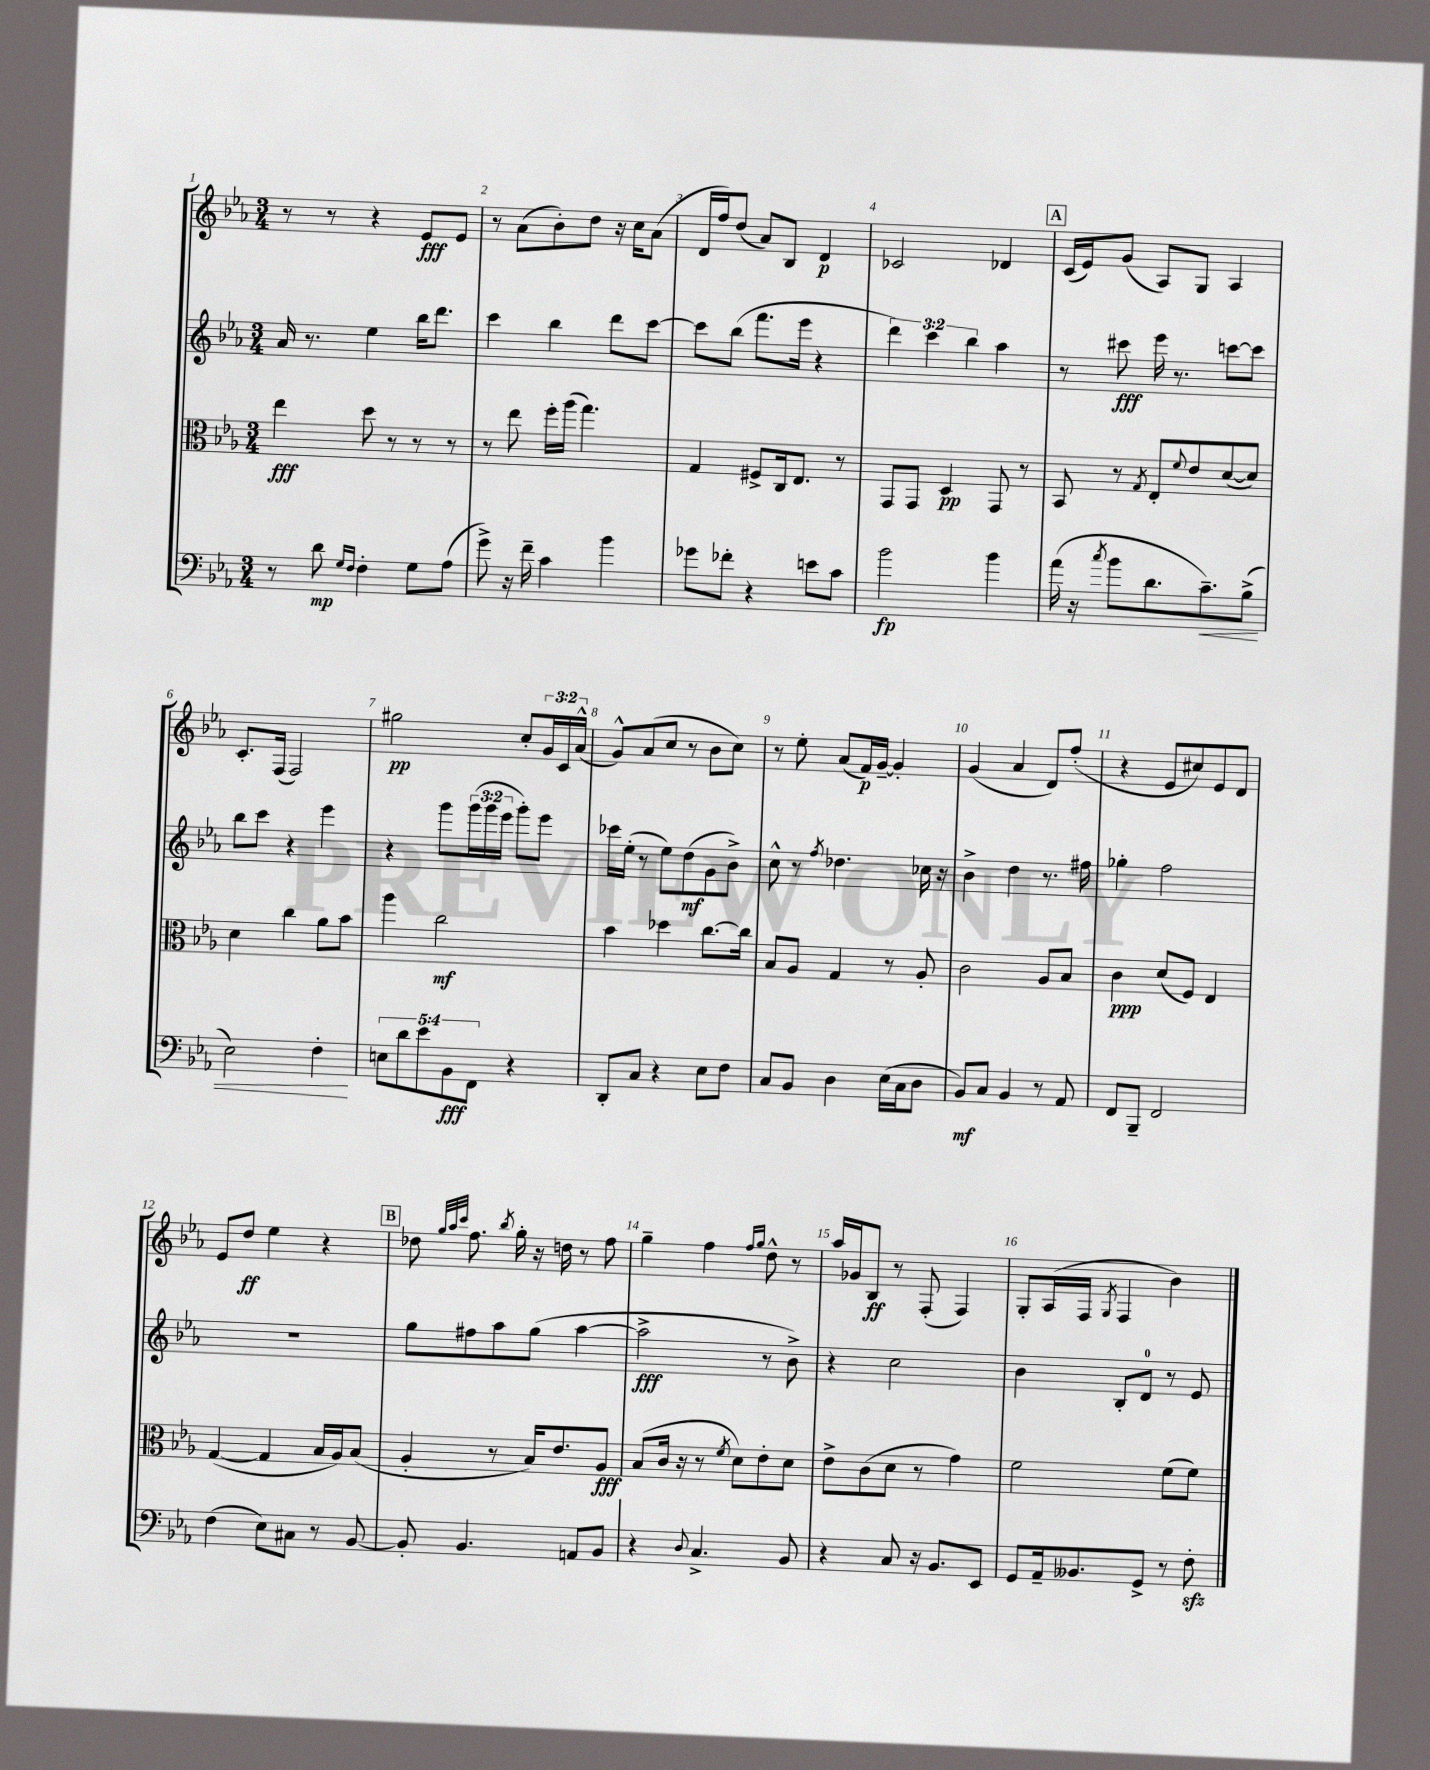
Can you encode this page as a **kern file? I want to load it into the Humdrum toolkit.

**kern	**kern	**kern	**kern
*staff4	*staff3	*staff2	*staff1
*clefF4	*clefC3	*clefG2	*clefG2
*k[b-e-a-]	*k[b-e-a-]	*k[b-e-a-]	*k[b-e-a-]
*M3/4	*M3/4	*M3/4	*M3/4
8r	4ee-	16a-	8r
.	.	8.r	.
8d	.	.	8r
16qqG	.	.	.
16qqF	.	.	.
4F'	8dd	4ee-	4r
.	8r	.	.
8G	8r	16bb-	8e-
.	.	8.ddd	.
(8A-	8r	.	8e-
=	=	=	=
8g^)	8r	4ccc	8r
16r	8ee-	.	(8a-
16f~	.	.	.
4c	16ff'	4bb-	8b-')
.	(16aa-	.	.
.	4.gg)	.	8dd
4b-	.	8ddd	16r
.	.	.	16cc
.	.	[8ccc	(8a-
=	=	=	=
8g-	4G	8ccc]	16d
.	.	.	16ff)
8f-'	.	(8bb-	(8dd
4r	8F#^	8.fff	8a-)
.	16C	.	8B-
.	8.E-	16eee-	.
8e	.	4r	4d
8c	8r	.	.
=	=	=	=
2b-	8GG	6ddd)	2c-
.	8GG	.	.
.	.	6ccc	.
.	4D	.	.
.	.	6bb-	.
4b-	8GG	4aa-	4d-
.	8r	.	.
=	=	=	=
(16a-	8BB-	8r	(16c
16r	.	.	16e-)
8qcc	.	.	.
8b-	8r	8ccc#	(8g
.	8qG	.	.
8.d	8E-'	16eee-	8A-)
.	.	8.r	.
.	8qqf	.	.
.	8e-	.	8G
8.c~)	.	.	.
.	([8d	[8ccc	4A-
(8B-^	8d])	8ccc]	.
=	=	=	=
2E-)	4d	8bb-	8.c'
.	.	8ccc	.
.	.	.	(16F
.	4cc	4r	2F)
4F'	8a-	4eee-	.
.	8b-	.	.
=	=	=	=
10E	4aa-	4r	2gg#
10d	.	.	.
10e-	.	.	.
.	2cc	8ggg	.
10BB-	.	.	.
.	.	(24ggg	.
10FF	.	.	.
.	.	24ggg	.
.	.	24eee-	.
4r	.	8ggg')	8cc'
.	.	8eee-	24g
.	.	.	24c
.	.	.	(24a-^^
=	=	=	=
8DD'	4b-	16ccc-	8g^^)
.	.	(16ee-'	.
8C	.	8r	(8a-
4r	4dd-	8ee-)	8cc
.	.	(8dd	8r
8E-	[8.cc	8g	8b-
8F	.	8b-^)	8cc)
.	16cc]	.	.
=	=	=	=
8C	8B-	8cc^^	8r
8BB-	8A-	8r	8ee-'
.	.	8qff	.
4D	4G	4.dd-	(8a-
.	.	.	16f)
.	.	.	[16g~
(16E-	8r	.	4g']
16C	.	.	.
8D	8A-'	16cc-	.
.	.	16r	.
=	=	=	=
8BB-)	2c	4b-^	(4g
8C	.	.	.
4BB-	.	4dd	4a-
8r	8A-	8.r	8d)
8AA-	8B-	.	(8ff'
.	.	16ff#	.
=	=	=	=
8FF	4c	4gg-'	4r
8BBB-~	.	.	.
2FF	(8d	2ff	8e-
.	8F)	.	8cc#)
.	4E-	.	8e-
.	.	.	8d
=	=	=	=
(4F	([4G	2.r	8e-
.	.	.	8dd
8E-)	4G]	.	4ee-
8C#	.	.	.
8r	16B-	.	4r
.	16A-)	.	.
[8BB-	(8B-	.	.
=	=	=	=
8BB-']	4A-'	8gg	8dd-
.	.	.	32qqgg
.	.	.	32qqaa-
.	.	.	32qqccc
4.BB-	.	8ff#	8.ff
.	8r	8aa-	.
.	.	.	8qbb-
.	.	.	16gg'
.	16B-)	(8gg	16r
.	8.e-	.	16dd
8AA	.	[4aa-	8r
8BB-	8A-	.	8ff
=	=	=	=
4r	(8B-	2aa-^]	4gg~
.	16c	.	.
.	16r	.	.
8qqD	.	.	.
4.C^	8r	.	4ff
.	8qf	.	.
.	8d)	.	.
.	.	.	16qqff
.	.	.	16qqgg
.	8e-'	8r	8dd^^
8BB-	8d	8b-^)	8r
=	=	=	=
4r	8e-^	4r	16aa-
.	.	.	16g-
.	(8c	.	8B-
8C	8d	2cc	8r
16r	8r	.	(8F'
8.BB-	.	.	.
.	4g)	.	4F)
8EE-	.	.	.
=	=	=	=
8GG	2f	4b-	8G'
16AA-~	.	.	(16A-
8.BB--	.	.	16F
.	.	.	8qG
.	.	8B-'	4F
8GG^	.	8d	.
8r	(8f	8r	4b-)
8F'	8f)	8e-	.
==	==	==	==
*-	*-	*-	*-
